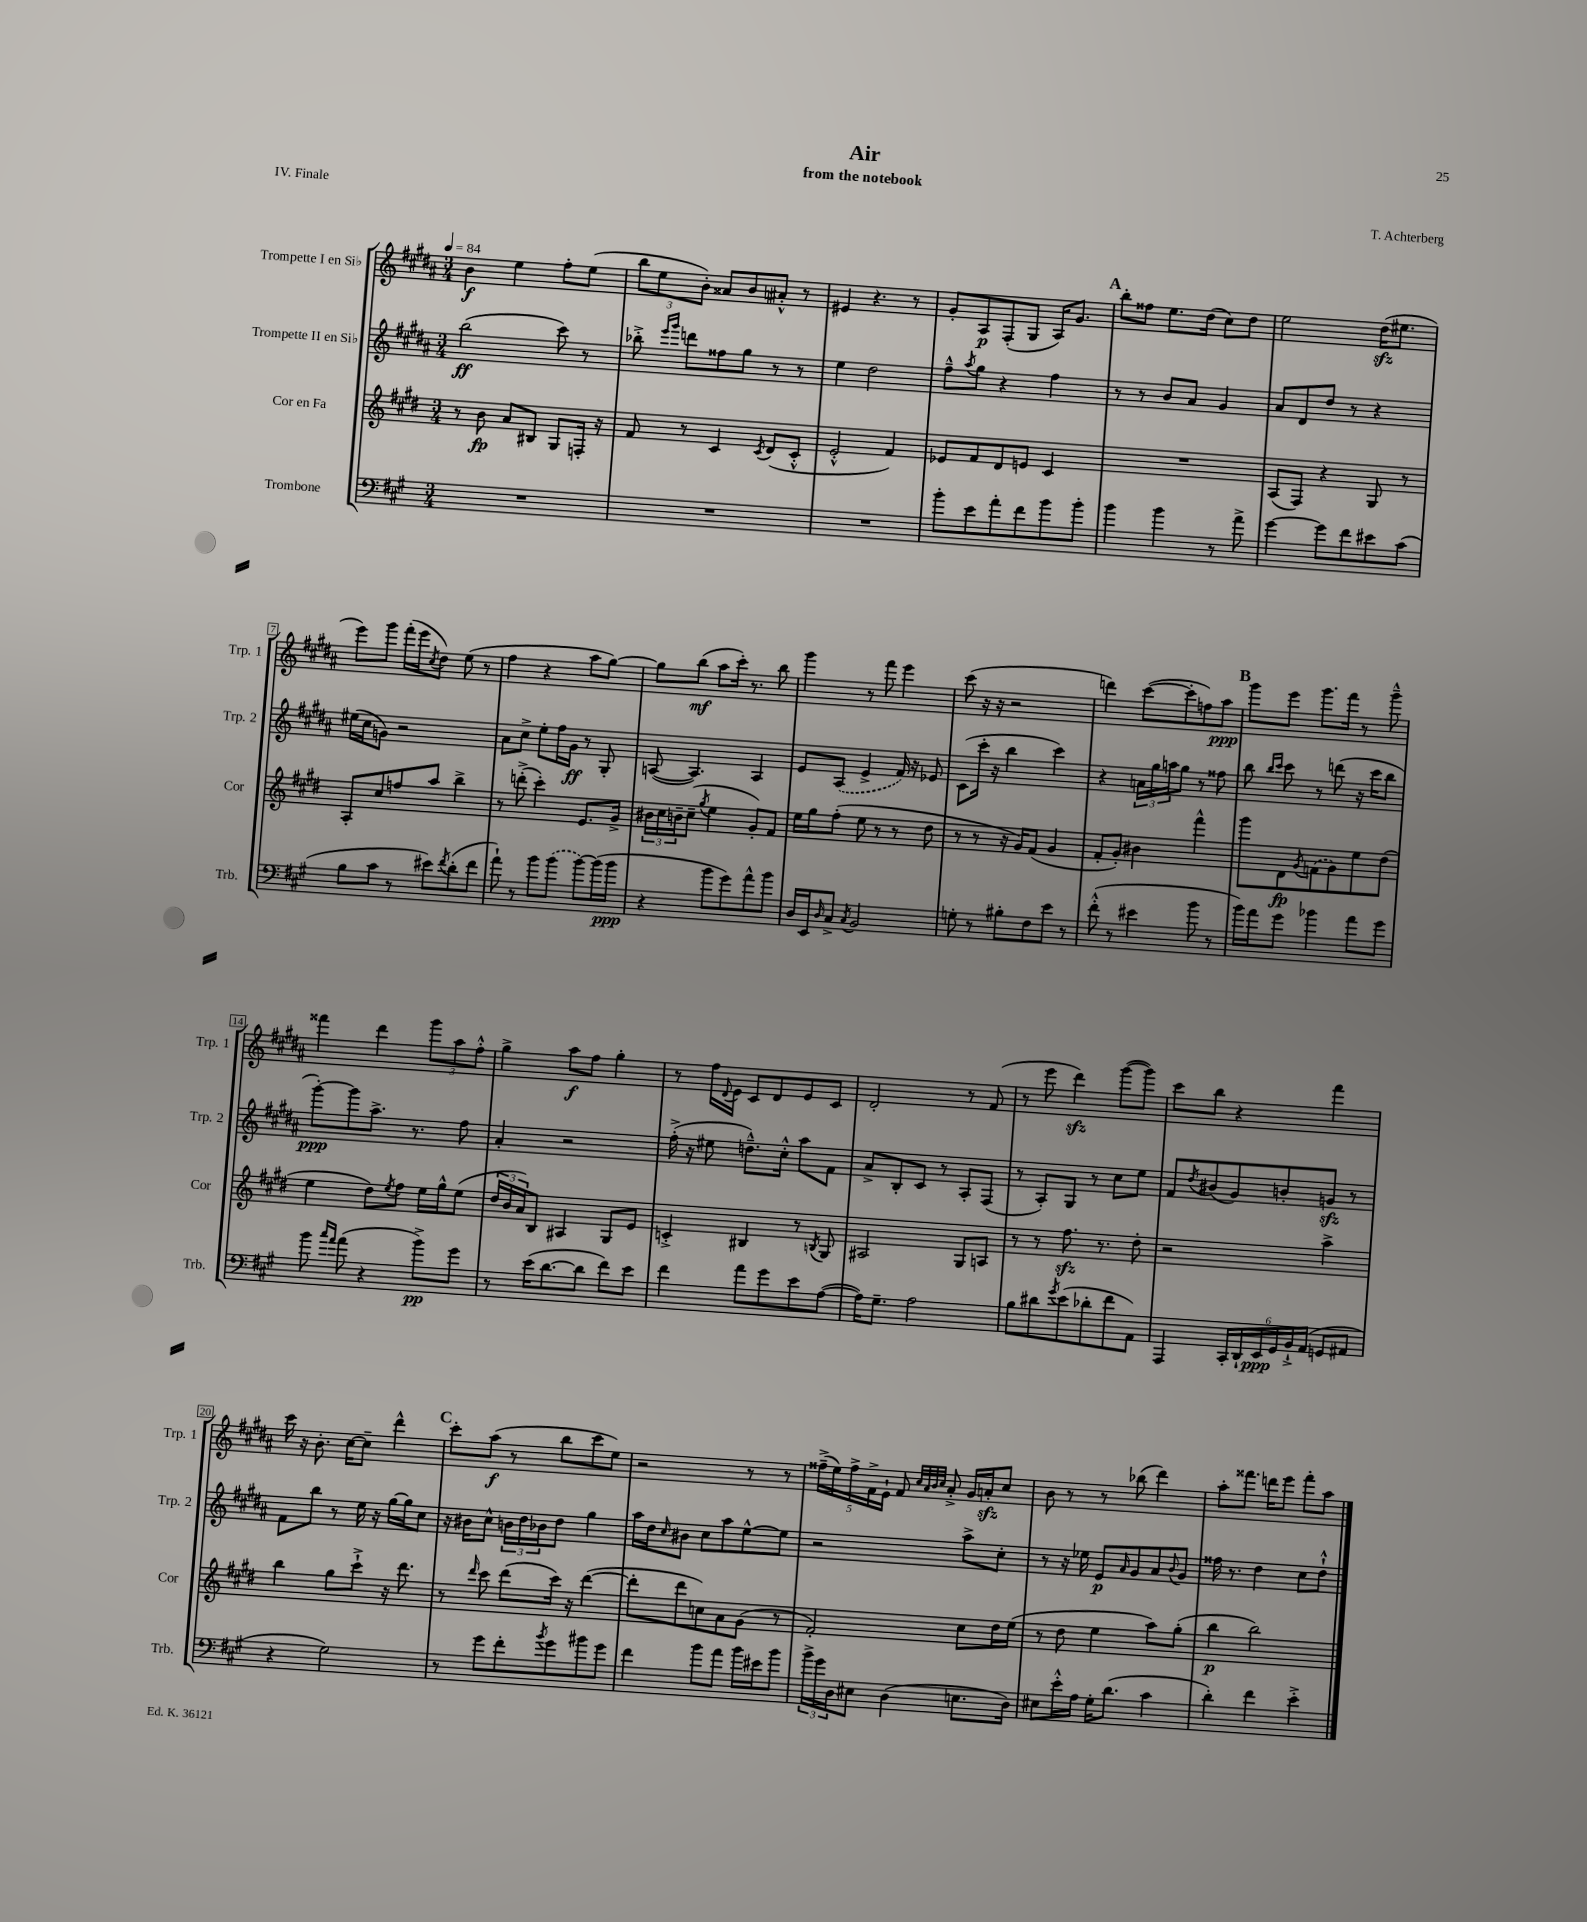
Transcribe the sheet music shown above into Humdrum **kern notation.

**kern	**kern	**kern	**kern
*staff4	*staff3	*staff2	*staff1
*clefF4	*clefG2	*clefG2	*clefG2
*k[f#c#g#]	*k[f#c#g#d#]	*k[f#c#g#d#a#]	*k[f#c#g#d#a#]
*M3/4	*M3/4	*M3/4	*M3/4
*MM84	*MM84	*MM84	*MM84
2.r	8r	(2bb	4b
.	8b	.	.
.	8a	.	4ee
.	8B#	.	.
.	8G#	8ccc#)	8ff#'
.	16F'	8r	(8ee
.	16r	.	.
=	=	=	=
2.r	8f#	8bb-'^	12bb
.	.	.	12ee
.	.	16qqeee	.
.	.	16qqggg#	.
.	8r	8ddd	.
.	.	.	12b')
.	4c#	8ff##	8a##
.	.	8gg#	8b
.	8qc#	.	.
.	(8d#	8r	8a#'^^
.	8c#'^^	8r	8r
=	=	=	=
2.r	2e'^^	4ee	4e#
.	.	2dd#	4.r
.	4f#)	.	.
.	.	.	8r
=	=	=	=
8b'	8e-	8ff#~^^	8g#'
.	.	8qaa#	.
8e	8f#	8gg#	8A#
8a'	8d#	4r	(8F#'
8f#	8e	.	8G#
8b	4c#	4ff#	16A#)
.	.	.	8.g#
8b'	.	.	.
=	=	=	=
4b	2.r	8r	8bb'
.	.	8r	8ff##
4b	.	8b	8.ee
.	.	8a#	.
.	.	.	(16dd#
8r	.	4g#	8cc#)
8a^	.	.	8dd#
=	=	=	=
[4g#	(8A	8a#	2ee
.	8F#)	8d#	.
8g#]	4r	8dd#	.
8f#	.	8r	.
8e#	8G#	4r	(16dd#
.	.	.	8.ee#
(8c#	8r	.	.
=	=	=	=
8B	8A'	(16ee#	8eee)
.	.	16cc#	.
8c#	8cc#	8g)	8ggg#
8r	8ff	2r	(16fff#'
.	.	.	16eee
.	.	.	8qcc#
8e#)	8aa	.	8dd#)
8qf#	.	.	.
(8d'	4bb^	.	(8ee
8f#	.	.	8r
=	=	=	=
8a`)	8r	8a#	4ff#
8r	(8ddd'^	8cc#^	.
8b	4ccc#')	8ee'	4r
(8b	.	16ff#	.
.	.	16g#	.
[8b)	8.e	8r	8aa#
(16b]	.	8G#'	[8gg#)
16b	16g#^	.	.
=	=	=	=
4r	24b#	([8A	8gg#]
.	24cc#	.	.
.	24b~	.	.
.	(8cc#~	4.A])	(8bb
.	8qgg#	.	.
8b	4ee	.	8aa#
8g#)	.	.	16ccc#')
.	.	.	8.r
8a^^	8g#')	4A	.
8b	8f#	.	8bb
=	=	=	=
16D	16ee	8e	4ggg#
16EE	16gg#	.	.
16qqD	.	.	.
8C#^	(8ff#'	(8A#	.
8qC#	.	.	.
2BB	8ee	4e^	8r
.	8r	.	8fff#
.	8r	16f#)	4eee
.	.	16r	.
.	8dd#	8e-	.
=	=	=	=
8G'	8r	(8c#	(8ccc#
8r	8r	16ccc#'	16r
.	.	16r	16r
8B#'	16r	4bb	2r
.	16g#)	.	.
8F#	(8f#	.	.
8e	4g#	4ccc#)	.
8r	.	.	.
=	=	=	=
(8f#'^^	8f#'	4r	4ddd)
8r	8g#')	.	.
4e#	4b#	24a	([8ccc#
.	.	24gg#	.
.	.	24aa	.
.	.	8gg#	8ccc#']
8b	4fff#^^	8r	8ff)
8r	.	8ff##	8aa#
=	=	=	=
16b)	8ggg#	8bb	8ggg#
16a	.	.	.
.	.	16qqbb	.
.	.	16qqccc#	.
8g#	8d#	8ccc#	8eee
.	8qg#	.	.
4b-	(8f	8r	8.ggg#
.	8g#)	(8ddd	.
.	.	.	16fff#
8a	8ee	16r	8r
.	.	16ccc#	.
8g#	(8dd#	8bb	8ggg#~^^
=	=	=	=
8b	4ee	[8ggg#')	4fff##
16qqcc#	.	.	.
16qqa	.	.	.
(8a	.	8ggg#]	.
4r	8dd#)	8.aa#^	4ddd#
.	8qee	.	.
.	8ff#	.	.
.	.	8.r	.
8b^)	16ee	.	12ggg#
.	16gg#^^	.	.
.	.	.	12aa#
8g#	(8ee	8ff#	.
.	.	.	12ff#'^^
=	=	=	=
8r	24dd#	4a#'	4gg#^
.	24b	.	.
.	24a)	.	.
(16e	8B	.	.
[8.d	.	.	.
.	4A#	2r	8aa#
8d]	.	.	8ff#
8f#)	8G#	.	4gg#'
8e	8e	.	.
=	=	=	=
4f#	4c'^	(16ff#'^	8r
.	.	16r	.
.	.	8ee#	16ff#
.	.	.	8qqd#
.	.	.	16e
8a	4B#	8.dd~^^)	8c#
8g#	.	.	8d#
.	.	16cc#'^^	.
8e	8r	8aa#	8e
.	8qB	.	.
([8A	8G#	8f#	8c#
=	=	=	=
16A])	2A#	8a#^	2d#'
8.G#~	.	.	.
.	.	8B'	.
2A	.	8c#	.
.	.	8r	.
.	8G#	8A#'	8r
.	8A	(8F#	(8f#
=	=	=	=
8B	8r	8r	8r
8d#	8r	8A#')	8eee
8qg#	.	.	.
(8e	8.ff#	8G#	4ddd#)
8d-'	.	8r	.
.	8.r	.	.
8f#	.	8cc#	([8ggg#
8AA)	8dd#'	8ee	8ggg#])
=	=	=	=
4AAA	2r	8f#	8ccc#
.	.	8qdd#	.
.	.	(8b#	8bb
24CC#'	.	8g#)	4r
24DD`	.	.	.
24EE	.	.	.
24GG#	.	8b'	.
24BB`^	.	.	.
(24AA	.	.	.
8GG	4aa^	8g	4fff#
8AA#	.	8r	.
=	=	=	=
4r	4bb	8f#	16ccc#
.	.	.	16r
.	.	8bb	8.b'
2G#)	8gg#	8r	.
.	.	.	[16cc#
.	8ccc#`^	16ee	8cc#~]
.	.	16r	.
.	16r	[16gg#	4ddd#^^
.	8.ddd#	16gg#]	.
.	.	8cc#	.
=	=	=	=
8r	8r	16r	8ccc#'
.	.	16b#	.
.	16qqddd#	.	.
8g#	8ccc#	8cc#^^	(8aa#
8f#'	(8ddd#	24b	8r
.	.	24dd#	.
.	.	24b-	.
8qb	.	.	.
8g#	16ccc#)	8dd#	8bb
.	16r	.	.
8b#	([4ddd#	4gg#	8ccc#
8g#	.	.	8ee)
=	=	=	=
4f#	8ddd#']	16aa#	2r
.	.	16dd#	.
.	.	16qqcc#	.
.	8ddd#	8b#	.
8b	8cc)	8cc#	.
8a	8a	8aa#	.
16b	(8g#	[8ee^^	8r
16e#	.	.	.
8b	8r	8ee]	8r
=	=	=	=
24b^	2f#')	2r	(20ff##~^
24g#	.	.	.
.	.	.	20ee)
24D	.	.	.
.	.	.	20ff##^
8E#	.	.	.
.	.	.	20f#^
.	.	.	20e`
(4D	.	.	8f#
.	.	.	32qqcc#
.	.	.	32qqa#
.	.	.	32qqb
.	.	.	32qqcc#
.	.	.	8a#'^
8.E	8cc#	8aa#^	16g#
.	.	.	16a'
.	16dd#	8cc#'	8cc#
16D)	(16ee	.	.
=	=	=	=
8E#	8r	8r	8b
16e'^^	8dd#	16r	8r
16A	.	16ee-	.
16G#'	4ee	8e	8r
(8.d	.	.	.
.	.	16qqa#	.
.	.	8g#	(8bb-
4c#	8aa)	8a#	4ddd#)
.	.	8qqb	.
.	(8gg#'	8g#	.
=	=	=	=
4d')	4bb	16ff##	8aa#'
.	.	8.r	.
.	.	.	8.fff##
4f#	2bb)	4dd#	.
.	.	.	16ddd
.	.	.	8eee
4e'^	.	8cc#	8fff##'
.	.	8dd#`^^	8aa#
==	==	==	==
*-	*-	*-	*-
